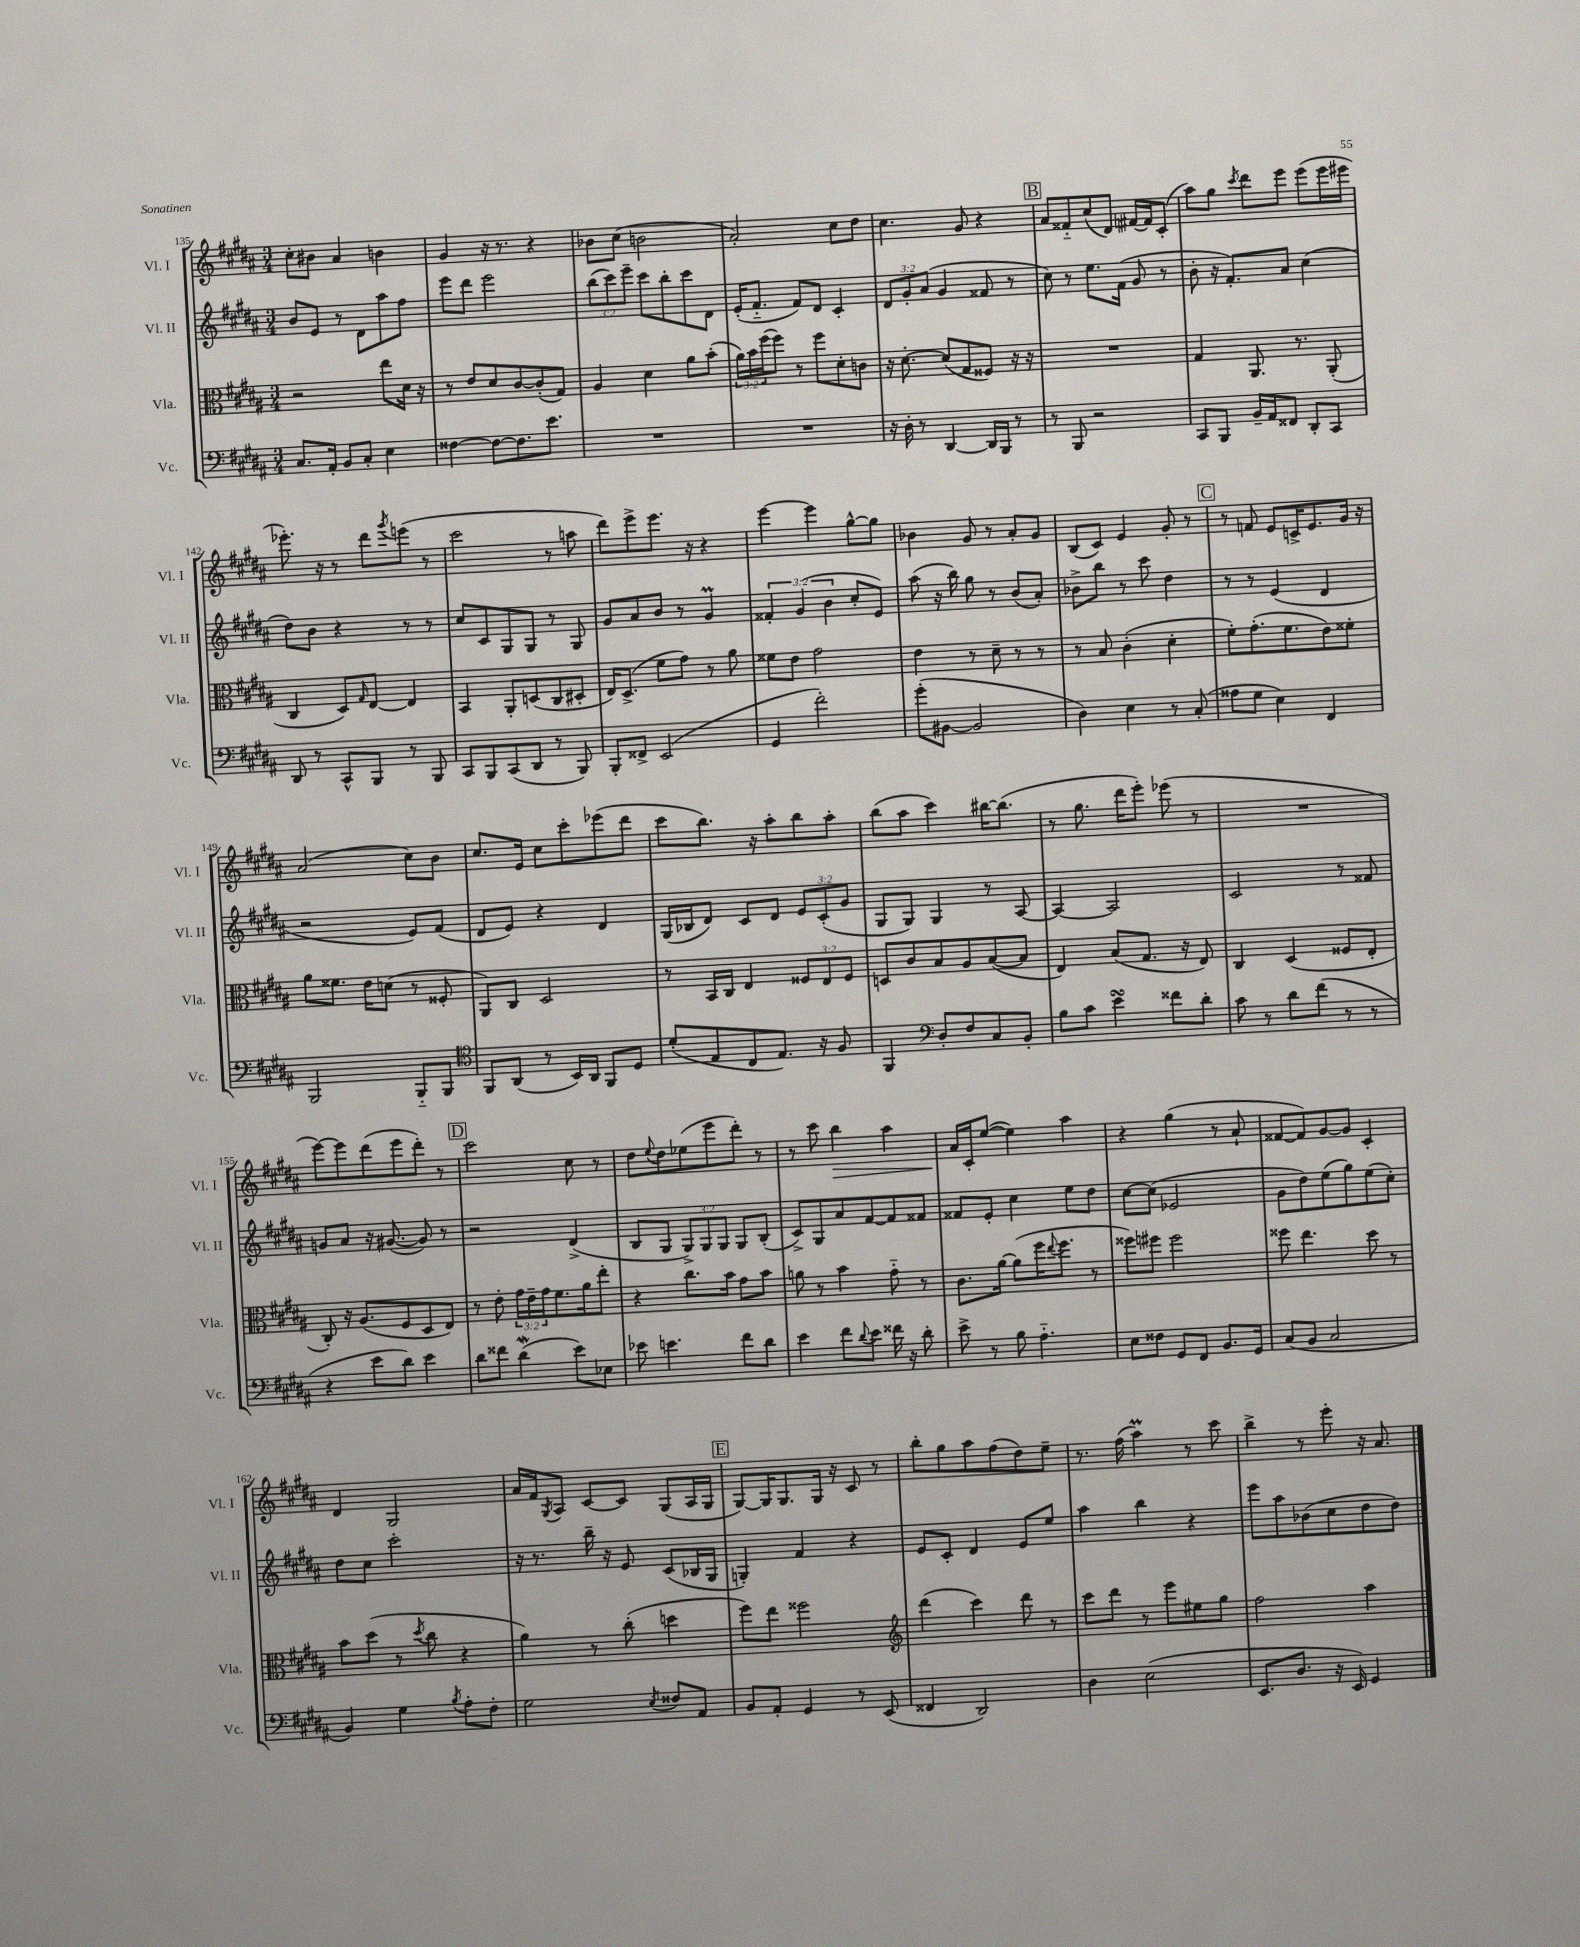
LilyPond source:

<<
\new StaffGroup <<
\new Staff = "s0" \with { instrumentName = "Vl. I" shortInstrumentName = "Vl. I" } {
    \clef treble \key b \major \numericTimeSignature \time 3/4
    cis''8-. bis'8 ais'4 b'4 |
    gis'4 r16 r8. r4 |
    bes'8 cis''8( b'2 |
    ais'2-.) cis''8 dis''8 |
    cis''4. gis'8 r4 |
    \mark \markup { \box "B" } ais'8 fisis'8-_ cis''8( dis'8) fis'16~ fis'16 cis'8-.( |
    ais''8) gis''8 \acciaccatura { cis'''8 } dis'''8 e'''8 e'''8( e'''16 eis'''16 |
    ees'''8.-.) r16 r8 dis'''8 \acciaccatura { gis'''8 } e'''8( r8 |
    cis'''2 r8 a''8 |
    dis'''8) e'''8-> e'''8. r16 r4 |
    e'''4~ e'''4 gis''8~-^ gis''8 |
    bes'4 gis'8 r8 ais'8-. gis'8 |
    b8( cis'8) e'4 gis'8-. r8 |
    \mark \markup { \box "C" } r8 f'8 e'8 c'16-> e'8. gis'16 r16 |
    ais'2( cis''8) b'8 |
    cis''8. e'16 cis''8 cis'''8-. ees'''8( dis'''8 |
    cis'''8 b''8.) r16 ais''8-. b''8 ais''8-. |
    b''8( ais''8 cis'''4) bis''16~ bis''8.( |
    r8 gis''8. dis'''16 e'''8-.) ees'''8( r8 |
    R2. |
    e'''8~) e'''8 dis'''8( e'''8 dis'''8-.) r8 |
    \mark \markup { \box "D" } cis'''2 cis''8 r8 |
    dis''8 \appoggiatura { e''8 } dis''8 ees''8( e'''8 dis'''8-.) r8 |
    r8 cis'''8 b''4\> ais''4 |
    ais'16\! cis'16-. e''8~( e''4) ais''4 |
    r4 gis''4( r8 ais'8-! |
    fisis'8~ fisis'8) gis'8~ gis'8 cis'4-. |
    dis'4 gis2 |
    ais'16 fis'16 \acciaccatura { gis8 } ais8 cis'8~ cis'8 gis8( ais16 gis16 |
    \mark \markup { \box "E" } gis8~) gis16 gis8. gis16 r16 cis'8 r8 |
    b''8-. gis''8 ais''8 fis''8( dis''8) e''8-- |
    r8. fis''16( ais''4\prall) r8 cis'''8 |
    b''4-> r8 e'''8-. r16 ais'8. \bar "|." |
}
\new Staff = "s1" \with { instrumentName = "Vl. II" shortInstrumentName = "Vl. II" } {
    \clef treble \key b \major \numericTimeSignature \time 3/4 \override Staff.TupletNumber.text = #tuplet-number::calc-fraction-text
    b'8 e'8 r8 dis'8 ais''8 fis''8 |
    e'''8 dis'''8 e'''2 |
    \tuplet 3/2 { b''8( cis'''8) e'''8-- } cis'''8 b''8-. cis'''8 dis'8 |
    e'16-.( fis'8.-_ fis'8) dis'8 cis'4-. |
    \tuplet 3/2 { dis'8 gis'8-. ais'8( } gis'4 fisis'8 r8 |
    \mark \markup { \box "B" } cis''8) r8 e''8. fis'16( gis'8 r8 |
    b'8-. r16 fis'8.-.) ais'8 cis''4( |
    dis''8) b'8 r4 r8 r8 |
    cis''8 cis'8 gis8 gis8 r8 gis8 |
    gis'8 ais'8 b'8 r8 gis'4\prall |
    \tuplet 3/2 { fisis'4-. gis'4( b'4 } cis''8-. e'8) |
    ais''8( r16 b''16) gis''8 r8 b'8( ais'8-.) |
    bes'8-> b''8 r8 cis'''8 dis''4 |
    \mark \markup { \box "C" } r8 r8 e'4( dis'4 |
    r2 e'8) fis'8( |
    dis'8 e'8) r4 dis'4 |
    gis16( bes16 dis'8) cis'8 dis'8 \tuplet 3/2 { e'8 cis'8-.( gis'8 } |
    gis8 gis8) gis4 r8 ais8~ |
    ais4~ ais2 |
    cis'2 r8 fisis'8 |
    g'8 ais'8 r16 gis'8.~( gis'8) r8 |
    \mark \markup { \box "D" } r2 dis'4->( |
    b8 gis8 \tuplet 3/2 { gis8->) gis8 gis8 } gis8 b8-.( |
    cis'8->) gis8 ais'8 fis'8~ fis'8 fisis'8 |
    fisis'8 e'8-. cis''4 e''8 dis''8 |
    cis''8~ cis''8( ees'2 |
    gis'8 dis''8) e''8( gis''8) e''8( cis''8-.) |
    dis''8 cis''8 cis'''2-. |
    r16 r8. b''16-- r16 e'8 cis'8( bes16 gis16 |
    \mark \markup { \box "E" } g4-.) fis'4 r4 |
    e'8 cis'8-. dis'4 e'8 e''8 |
    ais''4 b''4 r4 |
    e'''8 ais''8 bes'8( cis''8 dis''8 dis''8) \bar "|." |
}
\new Staff = "s2" \with { instrumentName = "Vla." shortInstrumentName = "Vla." } {
    \clef alto \key b \major \numericTimeSignature \time 3/4 \override Staff.TupletNumber.text = #tuplet-number::calc-fraction-text
    r2 e''8 dis'16 r16 |
    r8 e'8 dis'8 cis'8~ cis'8-.( gis8) |
    ais4 dis'4 ais'8 b'8-.( |
    \tuplet 3/2 { ais'16) b'16 fis''16( } fis''8) r8 fis''8 dis'8-. c'8 |
    r16 dis'8.~-. dis'8( gis8 fisis8) r16 r16 |
    \mark \markup { \box "B" } R2. |
    gis4 ais,8. r8. ais,8-.( |
    cis4 dis8) \grace { gis16 } e8~ e4 |
    b,4 ais,8-. d8( cis8 dis8-. |
    e16) dis8.->( fis'8 gis'8) r8 ais'8 |
    fisis'8 e'8 gis'2 |
    e'4 r8 dis'8-- r8 r8 |
    r8 b8 cis'4-.( dis'4-. |
    \mark \markup { \box "C" } fis'8-.) gis'8.-.( fis'8. e'8) fisis'8-. |
    ais'8 fisis'8. e'16 d'8( r8 fisis8-. |
    ais,8) cis8 dis2 |
    r8 b,16 cis16 e4 \tuplet 3/2 { fisis8 e8 fisis8 } |
    d8 cis'8 b8 ais8 b8~( b8 |
    e4) b8( gis8. r16 e8) |
    cis4 dis4( fisis8 e8-. |
    cis8-.) r16 ais8.( fis8 dis8 e8) |
    \mark \markup { \box "D" } r8 e'8-. \tuplet 3/2 { gis'16 e'16-- gis'16 } fis'8. ais'16 e''8-. |
    r4 cis''8. b'16 gis'8 b'8 |
    a'8 r8 b'4 gis'8-_ r8 |
    cis'8. ais'16~ ais'8( fis''16 \appoggiatura { e''8 } fis''8. r8 |
    fisis''8) fis''8 fis''2 |
    fisis''8 e''4. dis''8 r8 |
    b'8 dis''8( r8 \acciaccatura { dis''8 } cis''8 r4 |
    ais'4) r8 cis''8-.( d''4 |
    \mark \markup { \box "E" } fis''8) e''8 fisis''2 |
    \clef treble dis'''4( cis'''4) dis'''8 r8 |
    cis'''8 dis'''8 r8 e'''8 eis''8 gis''8 |
    fis''2 ais''4 \bar "|." |
}
\new Staff = "s3" \with { instrumentName = "Vc." shortInstrumentName = "Vc." } {
    \clef bass \key b \major \numericTimeSignature \time 3/4
    cis8. ais,16-. b,8 cis8-. e4 |
    fisis4~ fisis8~ fisis8. e'8. |
    R2. |
    R2. |
    r16 dis16-. r8 dis,4~ dis,16 b,,16 r8 |
    \mark \markup { \box "B" } r8 b,,8 r2 |
    cis,8 b,,8 b,16-- ais,16 fisis,8 dis,8-. cis,8 |
    dis,8 r8 cis,8-^ b,,8 r8 b,,8 |
    cis,8 b,,8 cis,8( dis,8 r8 b,,8) |
    b,,8-. fisis,8-> e,2( |
    gis,4 fis'2-.) |
    gis'8-.( bis,8~ bis,2 |
    dis4) e4 r8 cis8-.( |
    \mark \markup { \box "C" } aisis8 gis8 e4) fis,4 |
    b,,2 b,,8-_ b,,8 |
    \clef tenor fis,8 ais,8( r8 b,16) ais,16 fis,8 dis8 |
    dis'8-.( e8 cis8 e8.) r16 fis8 |
    fis,4 \clef bass dis8-. fis8 cis8 b,8-. |
    b8 cis'8 e'4\turn fisis'8 dis'8-. |
    cis'8 r8 dis'8 fis'8( r8 r8 |
    r4 e'8 dis'8) e'4 |
    \mark \markup { \box "D" } dis'8 fisis'8 dis'4\mordent( e'8) ees8 |
    ees'8 e'4. fis'8 dis'8 |
    e'4 fis'8 \appoggiatura { dis'8 } e'8 fisis'16 r16 dis'8-. |
    e'8-> r8 b8 ais4.-_ |
    e8 fisis8 gis,8 fis,8 b,8. gis,16 |
    cis8( b,8 cis2 |
    b,4) gis4 \acciaccatura { b8 } ais8-. fis8-. |
    gis2 \acciaccatura { e8 } fisis8 ais,8 |
    \mark \markup { \box "E" } b,8 ais,8-. gis,4 r8 e,8( |
    fisis,4 dis,2) |
    dis4 e2( |
    e,8. dis8. r16 e,16) gis,4 \bar "|." |
}
>>
>>
\layout { \context { \Score currentBarNumber = #135 } }
